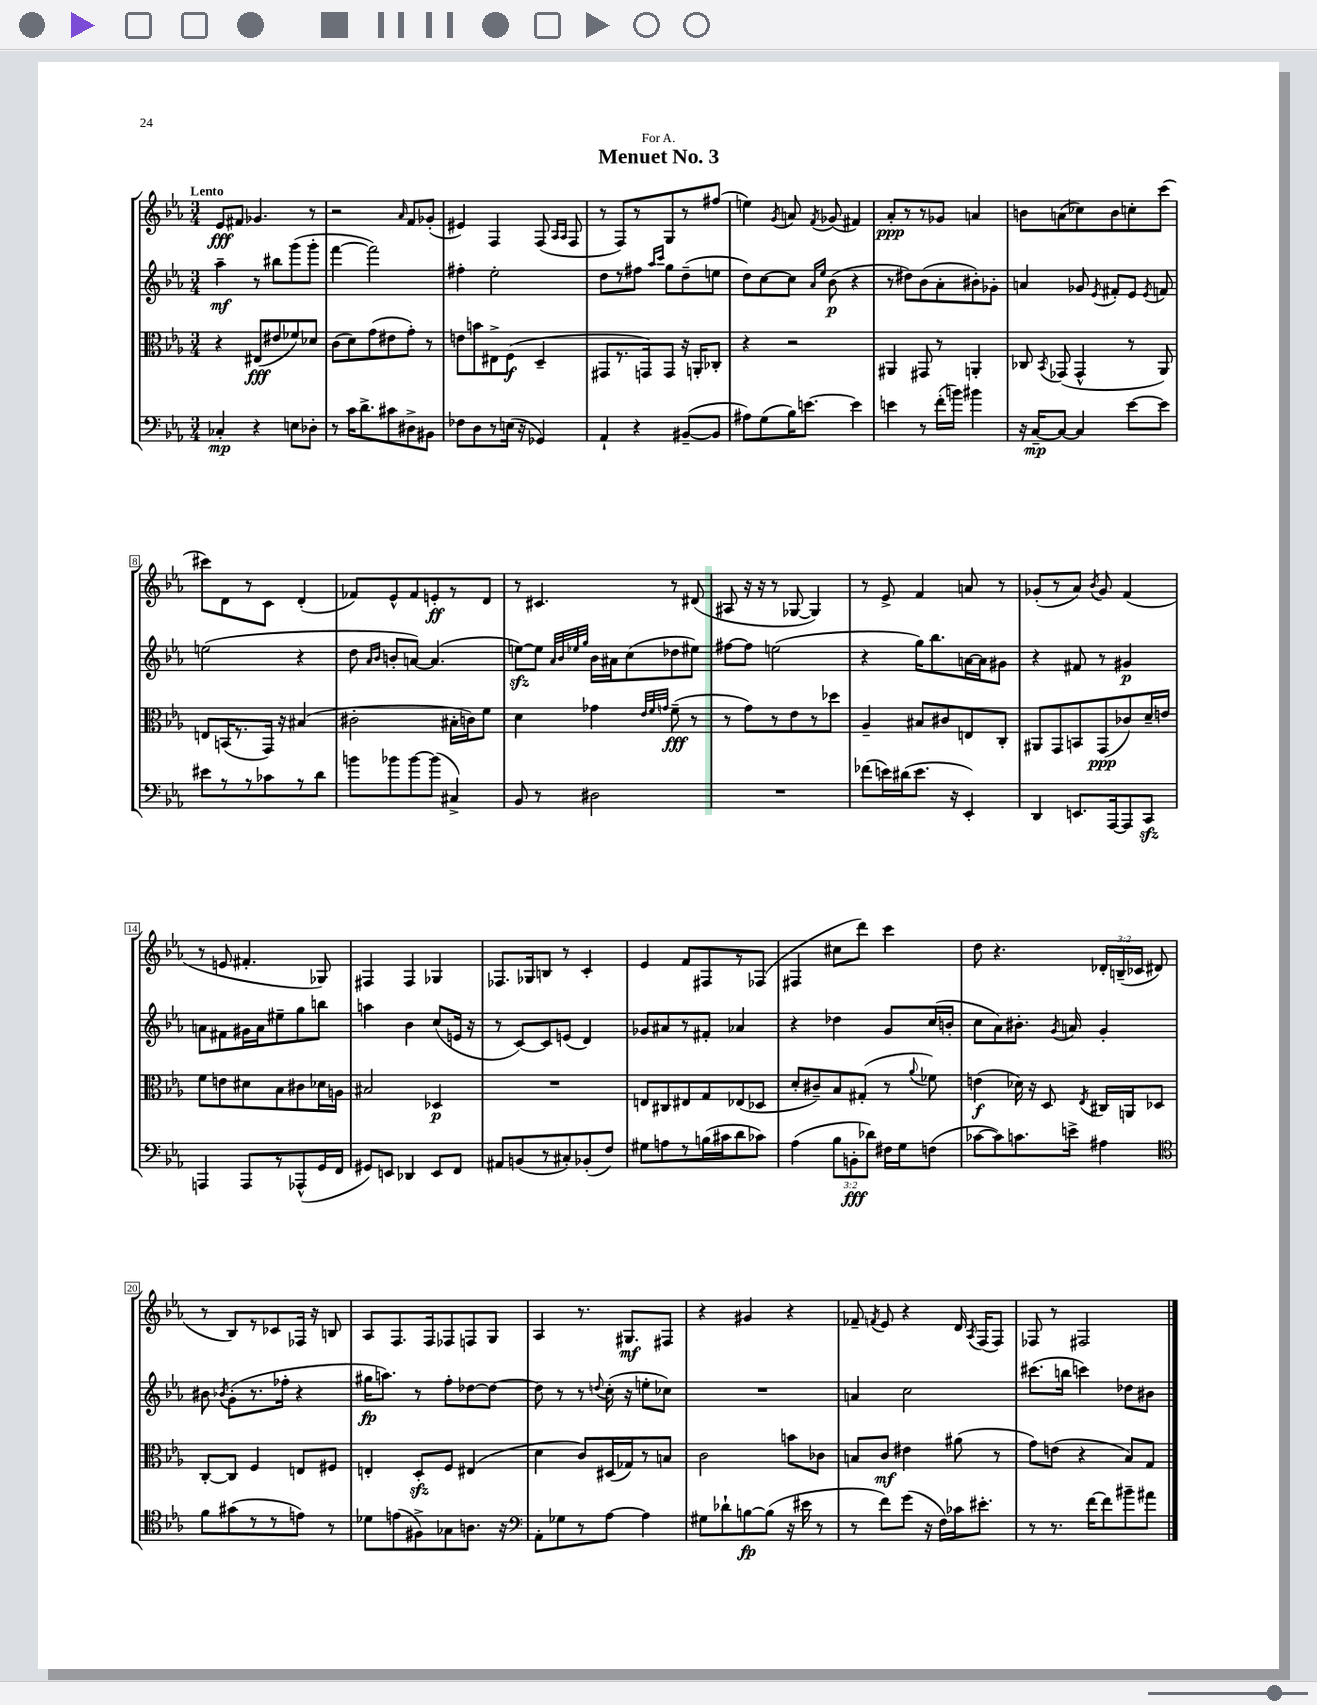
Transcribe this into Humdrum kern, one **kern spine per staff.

**kern	**dynam	**kern	**dynam	**kern	**dynam	**kern	**dynam
*part4	*part4	*part3	*part3	*part2	*part2	*part1	*part1
*staff4	*staff4	*staff3	*staff3	*staff2	*staff2	*staff1	*staff1
*clefF4	*	*clefC3	*	*clefG2	*	*clefG2	*
*k[b-e-a-]	*	*k[b-e-a-]	*	*k[b-e-a-]	*	*k[b-e-a-]	*
*M3/4	*	*M3/4	*	*M3/4	*	*M3/4	*
=1	=1	=1	=1	=1	=1	=1	=1
!	!	!	!	!	!	!LO:TX:a:B:t=Lento	!
4C-X'/	mp	4r	.	4aa-~\	mf	8e-/L	fff
.	.	.	.	.	.	8f#X/J	.
4r	.	(8E#X/L	fff	8r	.	4.g-X/	.
.	.	8e#X/	.	8bb#X\L	.	.	.
8En\L	.	8f-X/)	.	(8ggg\	.	.	.
8D-X'\J	.	8d-X/J	.	8ggg'\J	.	8r	.
=2	=2	=2	=2	=2	=2	=2	=2
8r	.	(8c\L	.	[4fff\	.	2r	.
16c\KL	.	8d\)	.	.	.	.	.
8.d^\	.	.	.	.	.	.	.
.	.	(8g\	.	2fff\])	.	.	.
8c#X\	.	8e#X\	.	.	.	.	.
.	.	.	.	.	.	16qqa-/	.
8D#X^\	.	8g'\J)	.	.	.	8f/L	.
8BB#X\J	.	8r	.	.	.	(8g-X'/J	.
=3	=3	=3	=3	=3	=3	=3	=3
8F-X\L	.	8en\L	.	4ff#X'\	.	4e#X/)	.
8D\	.	8bn\	.	.	.	.	.
8r	.	8E#X^\	.	2ee-'\	.	4F/	.
(16En\Jk	.	(8F\J	f	.	.	.	.
16r	.	.	.	.	.	.	.
4GG-X/)	.	4D~/	.	.	.	(8F/	.
.	.	.	.	.	.	16qqA-/LL	.
.	.	.	.	.	.	16qqA-/JJ	.
.	.	.	.	.	.	8F/	.
=4	=4	=4	=4	=4	=4	=4	=4
4AA-`/	.	8GG#X/L	.	8dd\L	.	8r	.
.	.	8.r	.	8r	.	8F/L)	.
4r	.	.	.	8ff#X\J	.	8r	.
.	.	16GGn/k)	.	.	.	.	.
.	.	.	.	16qqaa-/LL	.	.	.
.	.	.	.	16qqccc/JJ	.	.	.
.	.	8GG/J	.	8gg\L	.	8G/	.
([8BB#X~/L	.	16r	.	(8dd~\	.	8r	.
.	.	16AAn'/KL	.	.	.	.	.
8BB#/J]	.	8C-X'/J	.	8een\J	.	(8ff#X/J	.
=5	=5	=5	=5	=5	=5	=5	=5
8A#X\L)	.	4r	.	8dd\L)	.	4een\)	.
(8G\	.	.	.	[8cc\	.	.	.
.	.	.	.	.	.	8qg/	.
16B-\K)	.	2r	.	8cc\J]	.	8an/	.
[8.en\J	.	.	.	.	.	.	.
.	.	.	.	16qqa-/LL	.	.	.
.	.	.	.	16qqee-/JJ	.	8qf/	.
.	.	.	.	(8b-\	p	(8g-X/	.
4e\]	.	.	.	4r	.	4f#X/)	.
=6	=6	=6	=6	=6	=6	=6	=6
4en\	.	4AA#X/	.	8r	.	8a-'/L	ppp
.	.	.	.	8dd#X\L)	.	8r	.
8r	.	8GG#X/	.	(8b-\	.	8r	.
(16f'\LL	.	8r	.	8a-'\	.	8g-X/J	.
16bn\JJ)	.	.	.	.	.	.	.
4b#X\	.	4AAn'/	.	8b#X'\)	.	4an/	.
.	.	.	.	8g-X'\J	.	.	.
=7	=7	=7	=7	=7	=7	=7	=7
16r	.	8C-X/	.	4an/	.	8bn\L	.
[16C~/KL	mp	.	.	.	.	.	.
.	.	8qBB-/	.	.	.	.	.
8C/J_	.	(8GG-X/	.	.	.	(8an\	.
4C/]	.	4GG-^^/	.	8g-X/	.	8cc-X\)	.
.	.	.	.	8qe-/	.	.	.
.	.	.	.	8f#X'/L	.	8b\	.
[8e-\L	.	8r	.	8e-/J	.	8ccn'\	.
.	.	.	.	8qe-/	.	.	.
8e-\J]	.	8AA-/)	.	8fn/	.	(8ccc\J	.
!!LO:LB:g=z
=8	=8	=8	=8	=8	=8	=8	=8
8e#X\L	.	8En/L	.	(2een\	.	8ccc#X\L)	.
8r	.	(16BBn/K	.	.	.	8d\	.
.	.	8.r	.	.	.	.	.
8r	.	.	.	.	.	8r	.
8c-X\	.	16GG/Jk)	.	.	.	8c\J	.
.	.	16r	.	.	.	.	.
8r	.	(4B#X/	.	4r	.	(4d'/	.
8d\J	.	.	.	.	.	.	.
=9	=9	=9	=9	=9	=9	=9	=9
8bn\L	.	2c#X'\	.	8dd\	.	8f-X/L)	.
.	.	.	.	16qqa-/LL	.	.	.
.	.	.	.	16qqb-/JJ	.	.	.
8b-X\	.	.	.	8bn'/L	.	8e-^^/	.
[8b-\	.	.	.	[8an/J)	.	8f-/	.
(8b-\J]	.	.	.	(4.a/]	.	8en'/	ff
4C#X^/)	.	16B#X'\LL	.	.	.	8r	.
.	.	16cn\J)	.	.	.	.	.
.	.	8f\J	.	.	.	8d/J	.
=10	=10	=10	=10	=10	=10	=10	=10
8BB-/	.	4d\	.	[8eenzz\L)	.	8r	.
8r	.	.	.	8ee\J]	.	4.c#X/	.
.	.	.	.	32qqa-/LLL	.	.	.
.	.	.	.	32qqb-/	.	.	.
.	.	.	.	32qqee-X/	.	.	.
.	.	.	.	32qqgg/JJJ	.	.	.
2D#X\	.	4g-X\	.	16b-\LL	.	.	.
.	.	.	.	16a#X\J	.	.	.
.	.	.	.	(8cc\	.	.	.
.	.	32qqe-/LLL	.	.	.	.	.
.	.	32qqf/	.	.	.	.	.
.	.	32qqgn/JJJ	.	.	.	.	.
.	.	(8f~\	fff	8dd-X\	.	8r	.
.	.	8r	.	8ee#X\J)	.	(8d#X/	.
=11	=11	=11	=11	=11	=11	=11	=11
2.r	.	8r	.	[8ff#X\L	.	8A#X/	.
.	.	8g\L)	.	8ff#\J]	.	16r	.
.	.	.	.	.	.	16r	.
.	.	8r	.	(2een\	.	8r	.
.	.	8e-\	.	.	.	[8G-X/	.
.	.	8r	.	.	.	4G-/])	.
.	.	8dd-X\J	.	.	.	.	.
=12	=12	=12	=12	=12	=12	=12	=12
(8f-X\L	.	4A-~/	.	4r	.	8r	.
16en\L)	.	.	.	.	.	8e-^/	.
(16d#X\J	.	.	.	.	.	.	.
8.e\J	.	8B#X/L	.	16gg\KL)	.	4f/	.
.	.	.	.	8.bb-\	.	.	.
.	.	8c#X/	.	.	.	.	.
16r	.	.	.	.	.	.	.
4EE-'/)	.	8En/	.	[16an\L	.	8an/	.
.	.	.	.	16a\J]	.	.	.
.	.	8C'/J	.	8g#X\J	.	8r	.
=13	=13	=13	=13	=13	=13	=13	=13
4DD/	.	8AA#X/L	.	4r	.	(8g-X'/L	.
.	.	8GG/	.	.	.	8r	.
8.EEn/L	.	8BBn/	.	8f#X/	.	8a-/J)	.
.	.	.	.	.	.	8qb-/	.
.	.	(8GG/	ppp	8r	.	8g-/	.
[16AAA-/k	.	.	.	.	.	.	.
8AAA-/]	.	8c-X/)	.	4g#X/	p	(4f/	.
8CCzz/J	.	16d~/L	.	.	.	.	.
.	.	16en/JJ	.	.	.	.	.
!!LO:LB:g=z
=14	=14	=14	=14	=14	=14	=14	=14
4AAAn/	.	8f\L	.	8an\L	.	8r	.
.	.	8en\	.	8f#X\	.	8en/	.
8AAA/L	.	8d#X\	.	16g#X\L	.	4.f#X'/	.
.	.	.	.	16a\J	.	.	.
8r	.	8B-\	.	8ee#X~\	.	.	.
(8AAA-X^^/	.	8c#X\	.	8gg\	.	.	.
16GG/L	.	16d-X\L	.	8bbn\J	.	8G-X/)	.
16FF/JJ	.	16An\JJ	.	.	.	.	.
=15	=15	=15	=15	=15	=15	=15	=15
8GG#X/L)	.	2B#X/	.	4aan\	.	4F#X/	.
8EEn/J	.	.	.	.	.	.	.
4DD-X/	.	.	.	4b-\	.	4F#/	.
8EE/L	.	4D-X/	p	(8cc/L	.	4G-X/	.
8FF/J	.	.	.	16en/Jk	.	.	.
.	.	.	.	16r	.	.	.
=16	=16	=16	=16	=16	=16	=16	=16
8AA#X/L	.	2.r	.	8r	.	8.F-X/L	.
(8BBn/	.	.	.	[8c/L)	.	.	.
.	.	.	.	.	.	16G-X/k	.
8r	.	.	.	8c/]	.	8Bn/J	.
8C#X'/)	.	.	.	(8en/J	.	8r	.
(8BB-X'/	.	.	.	4d/)	.	4c'/	.
8F/J)	.	.	.	.	.	.	.
=17	=17	=17	=17	=17	=17	=17	=17
8G#X\L	.	8En/L	.	8g-X/L	.	4e-/	.
8An\	.	8C#X/	.	8a#X/	.	.	.
8r	.	8E#X/	.	8r	.	8f/L	.
(16Bn\L	.	8G/	.	8f#X'/J	.	8F#X/	.
16c#X\J	.	.	.	.	.	.	.
8d\	.	(8E-X/	.	4a-X/	.	8r	.
8c-X\J)	.	8D-X/J	.	.	.	(8F-X/J	.
=18	=18	=18	=18	=18	=18	=18	=18
(4A-\	.	8d'/L	.	4r	.	4F#X/	.
.	.	8c#X~/)	.	.	.	.	.
12B-\L	.	8B-/	.	4dd-X\	.	8cc#X\L	.
12BBn'\	fff	.	.	.	.	.	.
.	.	(8G#X'/J	.	.	.	8ddd\J)	.
12d-X\J)	.	.	.	.	.	.	.
16F#X\LL	.	8r	.	8g/L	.	4ccc\	.
16G\J	.	.	.	.	.	.	.
.	.	8qqa-/	.	.	.	.	.
(8Fn\J	.	8f-X\)	.	(16cc/L	.	.	.
.	.	.	.	16bn'/JJ	.	.	.
=19	=19	=19	=19	=19	=19	=19	=19
[8c-X\L	.	(4en\	f	8cc\L	.	8dd\	.
8c-\])	.	.	.	8a-\)	.	4.r	.
8.cn\	.	16d-X\)	.	8.b#X'\J	.	.	.
.	.	16r	.	.	.	.	.
.	.	8D/	.	.	.	.	.
.	.	.	.	8qg/	.	.	.
16en^\Jk	.	.	.	16an/	.	.	.
.	.	8qE-/	.	.	.	.	.
4A#X\	.	16C#X/LL	.	4g'/	.	24d-X'/LL	.
.	.	.	.	.	.	(24Bn~/	.
.	.	16AAn/J	.	.	.	.	.
.	.	.	.	.	.	24c-X/JJ	.
.	.	8D-X/J	.	.	.	8d#X/	.
!!LO:LB:g=z
=20	=20	=20	=20	=20	=20	=20	=20
*clefC4	*	*	*	*	*	*	*
8f\L	.	[8C'/L	.	8b#X\	.	8r	.
.	.	.	.	8qb-X/	.	.	.
(8g#X\	.	8C/J]	.	(8g'\L	.	8B-/L)	.
8r	.	4F/	.	8.r	.	8r	.
8r	.	.	.	.	.	8c-X/	.
.	.	.	.	16ff-X'\Jk	.	.	.
8en\J)	.	8En/L	.	4r	.	16F-X/Jk	.
.	.	.	.	.	.	16r	.
8r	.	8F#X/J	.	.	.	8Bn/	.
=21	=21	=21	=21	=21	=21	=21	=21
8d-X\L	.	4En'/	.	16gg#X\KL	fp	8A-/L	.
.	.	.	.	8.aan\J)	.	.	.
(8en\	.	.	.	.	.	8.F/	.
8F#X^\)	.	8Dzz'/L	.	8r	.	.	.
.	.	.	.	.	.	16F/k	.
8G-X\	.	8F/J	.	8ff'\L	.	8F-X/	.
8.An\J	.	(4E#X/	.	[8dd-X\	.	8Fn/	.
.	.	.	.	8dd-\J_	.	8G/J	.
16r	.	.	.	.	.	.	.
=22	=22	=22	=22	=22	=22	=22	=22
*clefF4	*	*	*	*	*	*	*
8AA-'\L	.	4d\	.	8dd-\]	.	4A-/	.
8G-X\	.	.	.	8r	.	.	.
8r	.	8c/L)	.	8r	.	8.r	.
.	.	.	.	8qqddn/	.	.	.
[8A-\J	.	(16D#X/L	.	(16cc'\	.	.	.
.	.	16G-X/J)	.	16r	.	8.G#X/L	mf
4A-\]	.	8r	.	8een'\L	.	.	.
.	.	8Bn/J	.	8cc-X\J)	.	8F#X/J	.
=23	=23	=23	=23	=23	=23	=23	=23
8G#X\L	.	2c\	.	2.r	.	4r	.
8d-X`\	.	.	.	.	.	.	.
[8Bn\	fp	.	.	.	.	4g#X/	.
(8B\J]	.	.	.	.	.	.	.
16r	.	8bn\L	.	.	.	4r	.
16e#X\	.	.	.	.	.	.	.
8r	.	8c-X\J	.	.	.	.	.
=24	=24	=24	=24	=24	=24	=24	=24
8r	.	8Bn/L	.	4an/	.	8f-X~/	.
.	.	.	.	.	.	8qfn/	.
8f\L)	.	8c/J	mf	.	.	8e-/	.
(8g\J	.	4e#X\	.	2cc\	.	4r	.
16r	.	.	.	.	.	.	.
16F\LL)	.	.	.	.	.	.	.
16c-X\J	.	(8a#X\	.	.	.	16d/	.
.	.	.	.	.	.	8qA-/	.
8.e#X'\J	.	.	.	.	.	(16F/KL	.
.	.	8r	.	.	.	8F/J)	.
=25	=25	=25	=25	=25	=25	=25	=25
8r	.	8g\L)	.	(8.ccc#X\L	.	8F-X/	.
8.r	.	(8en\J	.	.	.	8r	.
.	.	.	.	16bbn\Jk	.	.	.
.	.	4r	.	4cccn\)	.	2F#X/	.
[16f\KL	.	.	.	.	.	.	.
8f\]	.	.	.	.	.	.	.
8b#X~\	.	8B-/L)	.	8dd-X\L	.	.	.
8a#X\J	.	8G/J	.	8b#X\J	.	.	.
==	==	==	==	==	==	==	==
*-	*-	*-	*-	*-	*-	*-	*-
